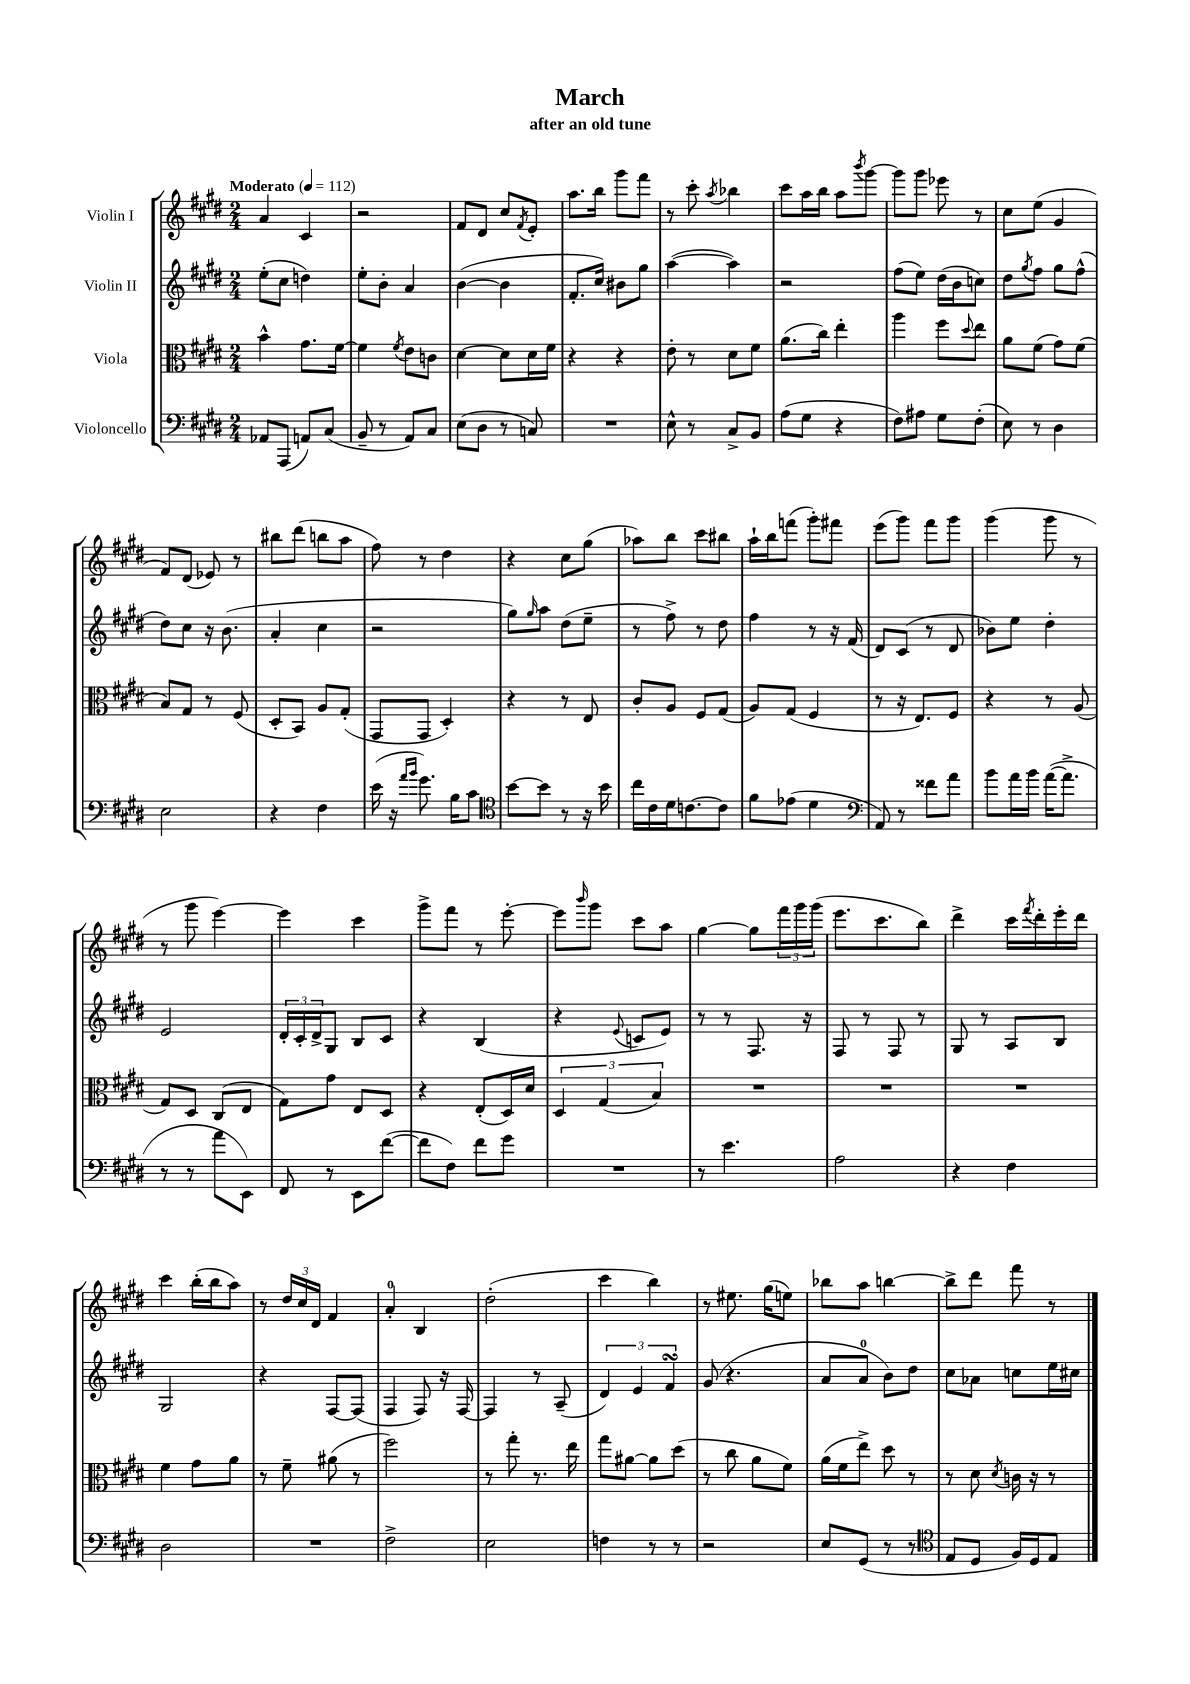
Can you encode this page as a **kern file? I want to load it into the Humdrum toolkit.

**kern	**kern	**kern	**kern
*part4	*part3	*part2	*part1
*staff4	*staff3	*staff2	*staff1
*I"Violoncello	*I"Viola	*I"Violin II	*I"Violin I
*clefF4	*clefC3	*clefG2	*clefG2
*k[f#c#g#d#]	*k[f#c#g#d#]	*k[f#c#g#d#]	*k[f#c#g#d#]
*M2/4	*M2/4	*M2/4	*M2/4
*MM112	*MM112	*MM112	*MM112
=1	=1	=1	=1
!	!	!	!LO:TX:a:B:t=Moderato
8AA-X/L	4b^^\	(8ee'\L	4a/
(8AAA/J	.	8cc#\J	.
8AAn/L)	8.g#\L	4ddn\)	4c#/
(8C#/J	.	.	.
.	[16f#\Jk	.	.
=2	=2	=2	=2
8BB~/	4f#\]	8ee'\L	2r
8r	.	8b'\J	.
.	8qf#/	.	.
8AA/L)	8e\L	4a/	.
8C#/J	8cn\J	.	.
=3	=3	=3	=3
(8E\L	[4d#\	([4b\	8f#/L
8D#\J	.	.	8d#/J
8r	8d#\L]	4b\]	8cc#/L
.	.	.	8qf#/
8Cn/)	16d#\L	.	8e'/J
.	16f#\JJ	.	.
=4	=4	=4	=4
2r	4r	8.f#'/L	8.aa\L
.	.	16cc#/Jk)	16bb\Jk
.	4r	8b#X\L	8ggg#\L
.	.	8gg#\J	8fff#\J
=5	=5	=5	=5
8E^^\	8e'\	([4aa\	8r
8r	8r	.	8ccc#'\
.	.	.	8qaa/
8C#^/L	8d#\L	4aa\])	4bb-X\
8BB/J	8f#\J	.	.
=6	=6	=6	=6
(8A\L	(8.a\L	2r	8ccc#\L
8G#\J	.	.	16aa\L
.	16cc#\Jk)	.	16bb\JJ
4r	4ee'\	.	8aa\L
.	.	.	8qbbb/
.	.	.	[8ggg#\J
=7	=7	=7	=7
8F#\L)	4aa\	(8ff#\L	8ggg#\L]
8A#X\J	.	8ee\J)	8ggg#\J
8G#\L	8ff#\L	(16dd#\LL	8eee-X\
.	.	16b\J	.
.	8qqdd#/	.	.
(8F#'\J	8ee\J	8ccn\J)	8r
=8	=8	=8	=8
8E\)	8a\L	8dd#\L	8cc#\L
.	.	8qgg#/	.
8r	(8f#\J	8ff#\J	(8ee\J
4D#\	8g#\L)	8gg#\L	4g#/
.	(8f#\J	(8ff#^^\J	.
!!LO:LB:g=z
=9	=9	=9	=9
2E\	8B/L)	8dd#\L)	8f#/L)
.	8G#/J	8cc#\J	(8d#/J
.	8r	16r	8e-X/)
.	.	(8.b\	.
.	(8F#/	.	8r
=10	=10	=10	=10
4r	8D#'/L	4a'/	8bb#X\L
.	8BB/J)	.	(8ddd#\J
4F#\	8A/L	4cc#\	8bbn\L
.	(8G#'/J	.	8aa\J
=11	=11	=11	=11
(16e\	8GG#/L	2r	8ff#\)
16r	.	.	.
16qqa/LL	.	.	.
16qqb/JJ	.	.	.
8.g#\)	8GG#/J	.	8r
.	4D#'/)	.	4dd#\
16B\KL	.	.	.
8c#\J	.	.	.
=12	=12	=12	=12
*clefC4	*	*	*
[8b\L	4r	8gg#\L)	4r
.	.	16qqgg#/	.
8b\J]	.	8aa\J	.
8r	8r	(8dd#\L	8cc#\L
16r	8E/	8ee~\J	(8gg#\J
16b\	.	.	.
=13	=13	=13	=13
16cc#\LL	8c#'/L	8r	8aa-X\L)
16c#\	.	.	.
16d#\J	8A/J	8ff#^\)	8bb\J
[8.cn\	.	.	.
.	8F#/L	8r	8ccc#\L
8c\J]	(8G#/J	8dd#\	8bb#X\J
=14	=14	=14	=14
8f#\L	8A/L)	4ff#\	16aa`\LL
.	.	.	16bb\J
(8e-X\J	(8G#/J	.	(8fffn\J
4d#\	4F#/	8r	8ggg#'\L)
.	.	16r	8fff#X\J
.	.	(16f#/	.
=15	=15	=15	=15
*clefF4	*	*	*
8AA/)	8r	8d#/L)	(8eee\L
8r	16r	(8c#/J	8ggg#\J)
.	8.E/L)	.	.
8f##X\L	.	8r	8fff#\L
8a\J	8F#/J	8d#/	8ggg#\J
=16	=16	=16	=16
8b\L	4r	8b-X\L)	(4ggg#\
16a\L	.	8ee\J	.
16b\JJ	.	.	.
([16a\KL	8r	4dd#'\	8ggg#\
8.a^\J]	.	.	.
.	(8A/	.	8r
!!LO:LB:g=z
=17	=17	=17	=17
8r	8G#/L)	2e/	8r
8r	8D#/J	.	8ggg#\
8a\L	(8C#/L	.	[4eee\)
8EE\J)	8E/J	.	.
=18	=18	=18	=18
8FF#/	8G#\L)	24d#'/LL	4eee\]
.	.	24c#'/	.
.	.	24d#^/J	.
8r	8g#\J	8G#/J	.
8EE\L	8E/L	8B/L	4ccc#\
([8f#\J	8D#/J	8c#/J	.
=19	=19	=19	=19
8f#\L]	4r	4r	8ggg#^\L
8F#\J)	.	.	8fff#\J
8f#\L	(8E'/L	(4B/	8r
8g#\J	16D#/L)	.	[8eee'\
.	16d#/JJ	.	.
=20	=20	=20	=20
2r	6D#/	4r	8eee\L]
.	.	.	16qqbbb/
.	.	.	8ggg#\J
.	(6G#/	.	.
.	.	8qqe/	.
.	.	8cn/L	8ccc#\L
.	6B/)	.	.
.	.	8e/J)	8aa\J
=21	=21	=21	=21
8r	2r	8r	[4gg#\
4.e\	.	8r	.
.	.	8.F#/	8gg#\L]
.	.	.	24fff#\L
.	.	.	24ggg#\
.	.	16r	.
.	.	.	(24ggg#\JJ
=22	=22	=22	=22
2A\	2r	8F#/	8.eee\L
.	.	8r	.
.	.	.	8.ccc#\
.	.	8F#/	.
.	.	8r	8bb\J)
=23	=23	=23	=23
4r	2r	8G#/	4ddd#^\
.	.	8r	.
4F#\	.	8A/L	16ccc#\LL
.	.	.	8qfff#/
.	.	.	16ddd#'\
.	.	8B/J	16eee'\
.	.	.	16ddd#\JJ
!!LO:LB:g=z
=24	=24	=24	=24
2D#\	4f#\	2G#/	4ccc#\
.	8g#\L	.	(16bb'\LL
.	.	.	16bb\J
.	8a\J	.	8aa\J)
=25	=25	=25	=25
2r	8r	4r	8r
.	8f#~\	.	24dd#/LL
.	.	.	24cc#/
.	.	.	24d#/JJ
.	(8a#X\	[8F#/L	4f#/
.	8r	(8F#/J]	.
=26	=26	=26	=26
2F#^\	2ff#\)	4F#/	4a'/
.	.	8F#/)	4B/
.	.	16r	.
.	.	[16F#/	.
=27	=27	=27	=27
2E\	8r	4F#/]	(2dd#'\
.	8gg#'\	.	.
.	8.r	8r	.
.	.	(8A~/	.
.	16ee\	.	.
=28	=28	=28	=28
4Fn\	8gg#\L	6d#/)	4ccc#\
.	[8a#X\J	.	.
.	.	6e/	.
8r	8a#\L]	.	4bb\)
.	.	6f#sSSS/	.
8r	(8dd#\J	.	.
=29	=29	=29	=29
2r	8r	(8g#/	8r
.	8cc#\	4.r	8.ee#X\
.	8a\L	.	.
.	.	.	(16gg#\KL
.	8f#\J)	.	8een\J)
=30	=30	=30	=30
8E/L	(16a\LL	8a/L	8bb-X\L
.	16f#\J	.	.
(8GG#/J	8ee^\J)	8a/J	8aa\J
8r	8dd#\	8b\L)	[4bbn\
8r	8r	8dd#\J	.
=31	=31	=31	=31
*clefC4	*	*	*
8E/L	8r	8cc#\L	8bb^\L]
8D#/J	8d#\	8a-X\J	8ddd#\J
.	8qd#/	.	.
16F#/LL)	16cn\	8ccn\L	8fff#\
16D#/J	16r	.	.
8E/J	8r	16ee\L	8r
.	.	16cc#X\JJ	.
==	==	==	==
*-	*-	*-	*-
